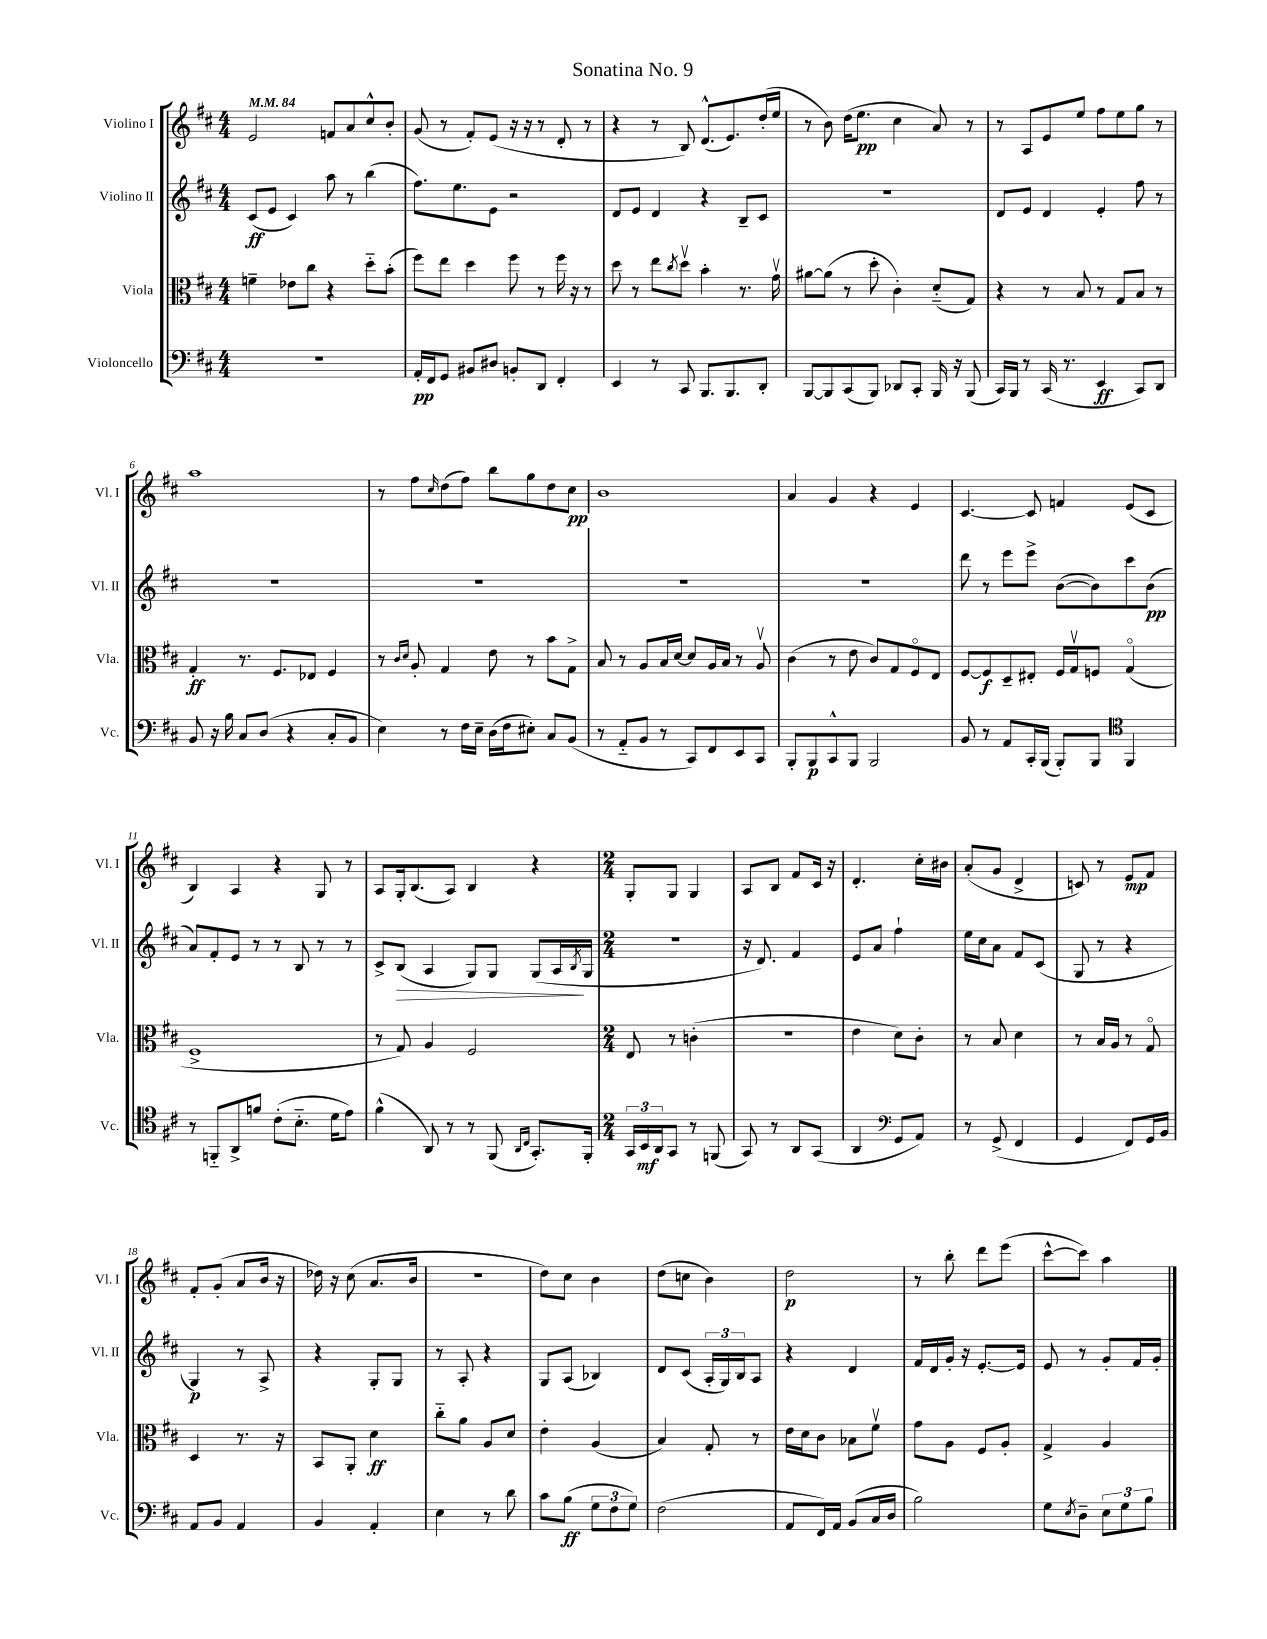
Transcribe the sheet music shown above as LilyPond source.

\header { title = "Sonatina No. 9" }
<<
\new StaffGroup <<
\new Staff = "s0" \with { instrumentName = "Violino I" shortInstrumentName = "Vl. I" } {
    \clef treble \key d \major \numericTimeSignature \time 4/4 \tempo 4 = 84
    e'2 f'8 a'8 cis''8-^ b'8-. |
    g'8( r8 fis'8-.) e'8( r16 r16 r8 d'8-. r8 |
    r4 r8 b8) d'8.-^( e'8.) d''16-.( e''16 |
    r8 b'8) d''16( e''8.\pp cis''4 a'8) r8 |
    r8 a8 e'8 e''8 fis''8 e''8 g''8 r8 |
    a''1 |
    r8 fis''8 \grace { cis''16 } d''8( fis''8) b''8 g''8 d''8 cis''8\pp |
    b'1 |
    a'4 g'4 r4 e'4 |
    cis'4.~ cis'8 f'4 e'8( cis'8 |
    b4) a4 r4 g8 r8 |
    a8 g16-. b8.( a8) b4 r4 |
    \numericTimeSignature \time 2/4 g8-. g8 g4 |
    a8 b8 fis'8 cis'16 r16 |
    d'4.-. cis''16-. bis'16 |
    a'8-.( g'8 d'4-> |
    c'8) r8 e'8\mp fis'8 |
    fis'8-. g'8-.( a'8 b'16 r16 |
    des''16) r16 cis''8( a'8. b'16 |
    r2 |
    d''8) cis''8 b'4 |
    d''8( c''8 b'4) |
    d''2\p |
    r8 b''8-. d'''8 e'''8( |
    cis'''8~-^ cis'''8) a''4 \bar "|." |
}
\new Staff = "s1" \with { instrumentName = "Violino II" shortInstrumentName = "Vl. II" } {
    \clef treble \key d \major \numericTimeSignature \time 4/4
    cis'8\ff( e'8 cis'4) a''8 r8 b''4( |
    fis''8.) e''8. e'8 r2 |
    d'8 e'8 d'4 r4 b8-- cis'8 |
    R1 |
    d'8 e'8 d'4 e'4-. fis''8 r8 |
    R1 |
    R1 |
    R1 |
    R1 |
    d'''8 r8 e'''8 e'''8-> b'8~( b'8) cis'''8 b'8\pp( |
    a'8) fis'8-. e'8 r8 r8 b8 r8 r8 |
    cis'8-> b8\>( a4 g8) g8 g8( a16\! \acciaccatura { b8 } g16 |
    \numericTimeSignature \time 2/4 R2 |
    r16 d'8.) fis'4 |
    e'8 a'8 fis''4-! |
    e''16 cis''16 a'8 fis'8 cis'8( |
    g8 r8 r4 |
    g4\p) r8 a8-> |
    r4 g8-. g8 |
    r8 a8-. r4 |
    g8 a8( bes4) |
    d'8 cis'8( \tuplet 3/2 { a16-. g16) b16 } a8 |
    r4 d'4 |
    fis'16 d'16 g'16-. r16 e'8.~-. e'16 |
    e'8 r8 g'8-. fis'16 g'16-. \bar "|." |
}
\new Staff = "s2" \with { instrumentName = "Viola" shortInstrumentName = "Vla." } {
    \clef alto \key d \major \numericTimeSignature \time 4/4
    f'4-- ees'8 cis''8 r4 d''8-_ b'8-.( |
    fis''8) e''8 d''4 fis''8 r8 fis''16 r16 r8 |
    d''8 r8 e''8 \acciaccatura { cis''8 } d''8\upbow b'4-. r8. g'16\upbow |
    ais'8~ ais'8( r8 d''8-. cis'4-.) d'8-_( g8) |
    r4 r8 b8 r8 g8 b8 r8 |
    g4-.\ff r8. fis8. ees8 fis4 |
    r8 \grace { cis'16 d'16 } a8-. g4 e'8 r8 b'8 g8-> |
    b8 r8 a8 b16 d'16~ d'8 a16 b16 r8 a8\upbow |
    cis'4( r8 e'8 cis'8) g8 fis8\flageolet e8 |
    fis8~ fis8\f d8-- eis8-. fis16 g16\upbow f8 g4\flageolet( |
    fis1-> |
    r8 g8) a4 fis2 |
    \numericTimeSignature \time 2/4 e8 r8 c'4-.( |
    r2 |
    e'4 d'8) cis'8-. |
    r8 b8 d'4 |
    r8 b16 a16 r8 g8\flageolet |
    d4 r8. r16 |
    b,8 a,8-. d'4\ff |
    cis''8-_ a'8 a8 d'8 |
    e'4-. a4( |
    b4) g8-. r8 |
    e'16 d'16 cis'8 bes8 fis'8\upbow |
    g'8 a8 fis8 a8-. |
    g4-> a4 \bar "|." |
}
\new Staff = "s3" \with { instrumentName = "Violoncello" shortInstrumentName = "Vc." } {
    \clef bass \key d \major \numericTimeSignature \time 4/4
    R1 |
    a,16-.\pp fis,16 g,8 bis,8 dis8 b,8-. d,8 fis,4-. |
    e,4 r8 cis,8 b,,8. b,,8. d,8-. |
    b,,8~ b,,8 cis,8( b,,8) des,8 cis,8-. b,,16 r16 b,,8( |
    cis,16) b,,16 r8 cis,16( r8. e,4\ff cis,8) d,8 |
    b,8 r16 b16 cis8 d8( r4 cis8-. b,8 |
    e4) r8 fis16 e16-- d16( fis16 eis8-.) cis8 b,8( |
    r8 a,8-_ b,8 r8 cis,8) fis,8 e,8 cis,8 |
    b,,8-. b,,8\p cis,8-^ b,,8 b,,2 |
    b,8 r8 a,8 cis,16-. b,,16( b,,8-.) b,,8 \clef tenor fis,4 |
    r8 f,8-_ a,8-> f'8 cis'8-.( b8.-_ d'16 e'8) |
    fis'4-^( a,8) r8 r8 fis,8( \grace { a,16 cis16 } g,8.-.) fis,16-. |
    \numericTimeSignature \time 2/4 \tuplet 3/2 { g,16 b,16\mf a,16 } g,8 r8 f,8( |
    g,8) r8 a,8 g,8( |
    a,4 \clef bass g,8 a,8) |
    r8 g,8->( fis,4 |
    g,4 fis,8) g,16 b,16 |
    a,8 b,8 a,4 |
    b,4 a,4-. |
    e4 r8 d'8 |
    cis'8 b8\ff( \tuplet 3/2 { g8 fis8 g8) } |
    fis2( |
    a,8 fis,16) a,16 b,8( cis16 d16 |
    b2) |
    g8 \acciaccatura { e8 } d8-- \tuplet 3/2 { e8 g8 b8 } \bar "|." |
}
>>
>>
